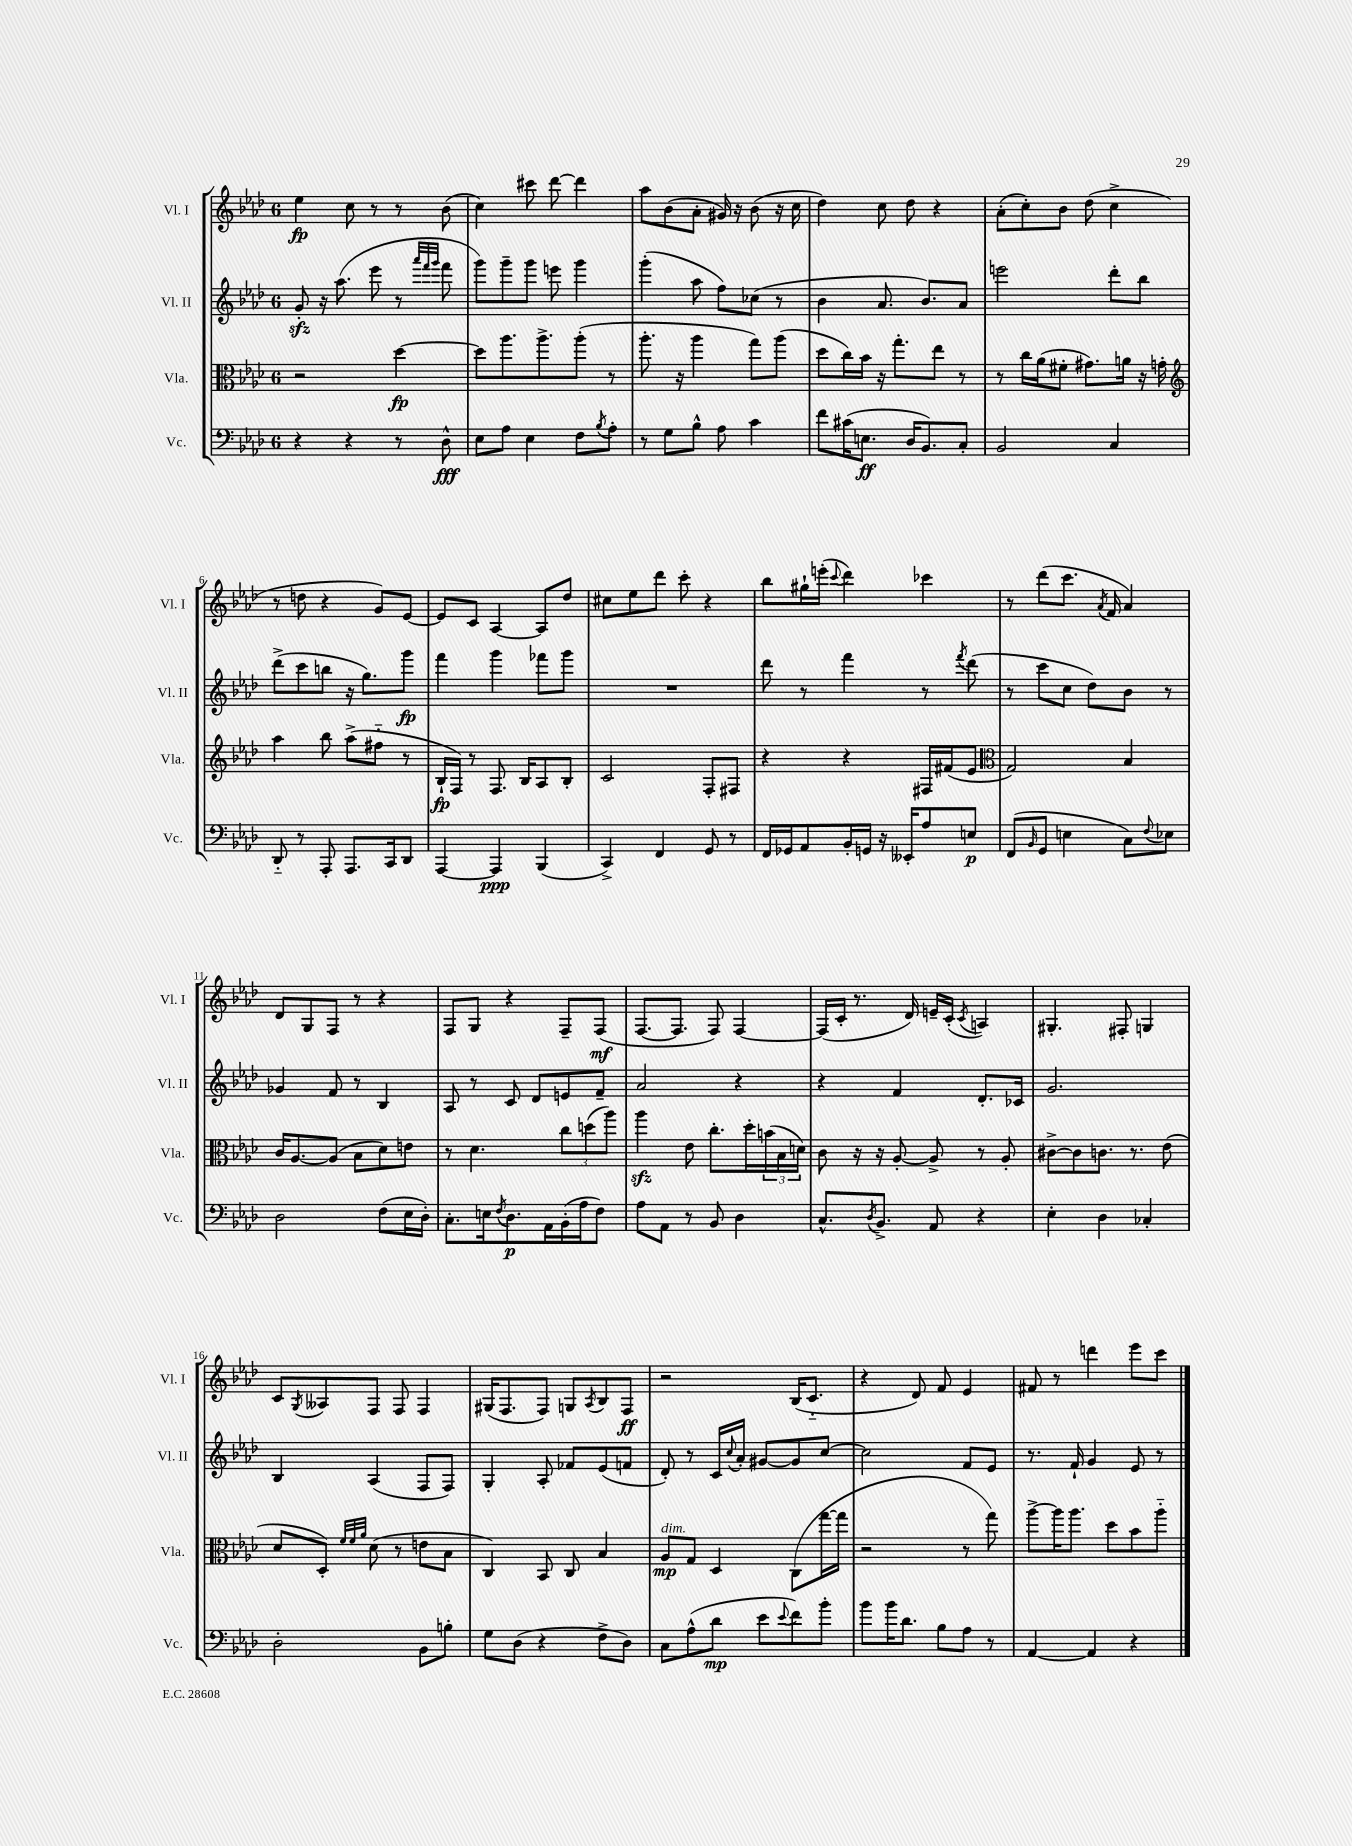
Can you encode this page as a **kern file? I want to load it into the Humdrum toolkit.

**kern	**dynam	**kern	**dynam	**kern	**dynam	**kern	**dynam
*part4	*part4	*part3	*part3	*part2	*part2	*part1	*part1
*staff4	*staff4	*staff3	*staff3	*staff2	*staff2	*staff1	*staff1
*I"Vc.	*	*I"Vla.	*	*I"Vl. II	*	*I"Vl. I	*
*I'Vc.	*	*I'Vla.	*	*I'Vl. II	*	*I'Vl. I	*
*clefF4	*	*clefC3	*	*clefG2	*	*clefG2	*
*k[b-e-a-d-]	*	*k[b-e-a-d-]	*	*k[b-e-a-d-]	*	*k[b-e-a-d-]	*
*M6/8	*	*M6/8	*	*M6/8	*	*M6/8	*
=1	=1	=1	=1	=1	=1	=1	=1
4r	.	2r	.	8gzz'/	.	4ee-\	fp
.	.	.	.	16r	.	.	.
.	.	.	.	(8.aa-\	.	.	.
4r	.	.	.	.	.	8cc\	.
.	.	.	.	8eee-\	.	8r	.
8r	.	[4dd-\	fp	8r	.	8r	.
.	.	.	.	32qqaaa-/LLL	.	.	.
.	.	.	.	32qqfff/	.	.	.
.	.	.	.	32qqggg/JJJ	.	.	.
8D-^^\	fff	.	.	8fff\	.	(8b-\	.
=2	=2	=2	=2	=2	=2	=2	=2
8E-\L	.	8dd-\L]	.	8ggg\L)	.	4cc\)	.
8A-\J	.	8.aa-\	.	8ggg~\	.	.	.
4E-\	.	.	.	8ggg\J	.	8ccc#X\	.
.	.	8.aa-^\	.	.	.	.	.
.	.	.	.	8eeen\	.	[8ddd-\	.
8F\L	.	(8aa-'\J	.	4ggg\	.	4ddd-\]	.
8qB-/	.	.	.	.	.	.	.
8A-'\J	.	8r	.	.	.	.	.
=3	=3	=3	=3	=3	=3	=3	=3
8r	.	8.aa-'\	.	(4ggg'\	.	8aa-\L	.
8G\L	.	.	.	.	.	(8b-\	.
.	.	16r	.	.	.	.	.
8B-^^\J	.	4aa-\	.	8aa-\	.	8a-'\J	.
8A-\	.	.	.	8ff\L)	.	16g#X/)	.
.	.	.	.	.	.	16r	.
4c\	.	8gg\L)	.	(8cc-X\J	.	(8b-\	.
.	.	(8aa-\J	.	8r	.	16r	.
.	.	.	.	.	.	16cc\	.
=4	=4	=4	=4	=4	=4	=4	=4
8f\L	.	8dd-\L	.	4b-\	.	4dd-\)	.
(16c#X\K	.	16cc\L)	.	.	.	.	.
8.En\J	ff	16b-\JJ	.	.	.	.	.
.	.	16r	.	8.a-/	.	8cc\	.
.	.	8.gg'\L	.	.	.	.	.
16D-/KL	.	.	.	.	.	8dd-\	.
8.BB-/)	.	.	.	8.b-/L)	.	.	.
.	.	8ee-\J	.	.	.	4r	.
8C'/J	.	8r	.	8a-/J	.	.	.
=5	=5	=5	=5	=5	=5	=5	=5
2BB-/	.	8r	.	2eeen\	.	(8a-'\L	.
.	.	16cc\LL	.	.	.	8cc'\)	.
.	.	(16a-\J	.	.	.	.	.
.	.	8f#X'\J	.	.	.	8b-\J	.
.	.	8.g#X\L)	.	.	.	(8dd-\	.
4C/	.	.	.	8ddd-'\L	.	4cc^\	.
.	.	16an\Jk	.	.	.	.	.
.	.	16r	.	8bb-\J	.	.	.
.	.	16gn'\	.	.	.	.	.
!!LO:LB:g=z
=6	=6	=6	=6	=6	=6	=6	=6
*	*	*clefG2	*	*	*	*	*
8DD-/	.	4aa-\	.	(8ddd-^\L	.	8r	.
8r	.	.	.	8ccc\	.	8ddn\	.
8AAA-'/	.	8bb-\	.	8bbn\J	.	4r	.
8.AAA-/L	.	(8aa-^\L	.	16r	.	.	.
.	.	.	.	8.gg\L)	.	.	.
.	.	8ff#X\J	.	.	.	8g/L)	.
16CC/k	.	.	.	.	.	.	.
8DD-/J	.	8r	.	8ggg\J	fp	[8e-/J	.
=7	=7	=7	=7	=7	=7	=7	=7
[4AAA-/	.	16B-`/LL	fp	4fff\	.	8e-/L]	.
.	.	16F/JJ)	.	.	.	.	.
.	.	8r	.	.	.	8c/J	.
4AAA-/]	ppp	8.F/	.	4ggg\	.	[4A-/	.
.	.	16B-/KL	.	.	.	.	.
(4BBB-/	.	8A-/	.	8fff-X\L	.	8A-/L]	.
.	.	8B-'/J	.	8ggg\J	.	8dd-/J	.
=8	=8	=8	=8	=8	=8	=8	=8
4CC^/)	.	2c/	.	2.r	.	8cc#X\L	.
.	.	.	.	.	.	8ee-\	.
4FF/	.	.	.	.	.	8ddd-\J	.
.	.	.	.	.	.	8ccc'\	.
8GG/	.	8F'/L	.	.	.	4r	.
8r	.	8F#X/J	.	.	.	.	.
=9	=9	=9	=9	=9	=9	=9	=9
16FF/LL	.	4r	.	8ddd-\	.	8bb-\L	.
16GG-X/J	.	.	.	.	.	.	.
8AA-/	.	.	.	8r	.	16gg#X`\L	.
.	.	.	.	.	.	(16eeen'\JJ	.
.	.	.	.	.	.	8qqccc/	.
16BB-'/L	.	4r	.	4fff\	.	4ddd-\)	.
16GGn/JJ	.	.	.	.	.	.	.
16r	.	.	.	.	.	.	.
16EE--X'/KL	.	.	.	.	.	.	.
8A-/	.	16F#X/LL	.	8r	.	4ccc-X\	.
.	.	(16f#X/J	.	.	.	.	.
.	.	.	.	8qfff/	.	.	.
8En/J	p	8e-/J	.	(8ddd-\	.	.	.
=10	=10	=10	=10	=10	=10	=10	=10
*	*	*clefC3	*	*	*	*	*
(8FF/L	.	2G/)	.	8r	.	8r	.
16qqBB-/	.	.	.	.	.	.	.
8GG/J	.	.	.	8ccc\L	.	(8ddd-\L	.
4En\	.	.	.	8cc\J	.	8.ccc\J	.
.	.	.	.	8dd-\L)	.	.	.
.	.	.	.	.	.	8qa-/	.
.	.	.	.	.	.	16f/	.
8C\L)	.	4B-/	.	8b-\J	.	4a-/)	.
8qqF/	.	.	.	.	.	.	.
8E-X\J	.	.	.	8r	.	.	.
!!LO:LB:g=z
=11	=11	=11	=11	=11	=11	=11	=11
2D-\	.	16c/KL	.	4g-X/	.	8d-/L	.
.	.	[8.A-/	.	.	.	.	.
.	.	.	.	.	.	8G/	.
.	.	(8A-/J]	.	8f/	.	8F/J	.
.	.	8B-\L	.	8r	.	8r	.
(8F\L	.	8d-\)	.	4B-/	.	4r	.
16E-\L	.	8en\J	.	.	.	.	.
16D-'\JJ)	.	.	.	.	.	.	.
=12	=12	=12	=12	=12	=12	=12	=12
8.C'\L	.	8r	.	8A-/	.	8F/L	.
.	.	4.d-\	.	8r	.	8G/J	.
16En\k	.	.	.	.	.	.	.
8qF/	.	.	.	.	.	.	.
8.D-\	p	.	.	8c/	.	4r	.
.	.	.	.	8d-/L	.	.	.
16AA-\L	.	.	.	.	.	.	.
(16BB-'\	.	12cc\L	.	8en/	.	8F~/L	.
16A-\J	.	.	.	.	.	.	.
.	.	(12ddn\	.	.	.	.	.
8F\J)	.	.	.	8f~/J	.	(8F/J	mf
.	.	12aa-\J)	.	.	.	.	.
=13	=13	=13	=13	=13	=13	=13	=13
8A-\L	.	4aa-zz\	.	2a-/	.	[8.F/L	.
8AA-\J	.	.	.	.	.	.	.
.	.	.	.	.	.	8.F/J]	.
8r	.	8e-\	.	.	.	.	.
8BB-/	.	8.cc'\L	.	.	.	8F/)	.
4D-\	.	.	.	4r	.	[4F/	.
.	.	16dd-'\L	.	.	.	.	.
.	.	(24bn\	.	.	.	.	.
.	.	24B-\	.	.	.	.	.
.	.	24dn\JJ)	.	.	.	.	.
=14	=14	=14	=14	=14	=14	=14	=14
8.C^^/L	.	8c\	.	4r	.	(16F/LL]	.
.	.	.	.	.	.	16c'/JJ	.
.	.	16r	.	.	.	8.r	.
8qD-/	.	.	.	.	.	.	.
8.BB-^/J	.	16r	.	.	.	.	.
.	.	[8A-'/	.	4f/	.	.	.
.	.	.	.	.	.	16d-/)	.
8AA-/	.	8A-^/]	.	.	.	16en~/LL	.
.	.	.	.	.	.	(16c'/JJ	.
.	.	.	.	.	.	8qc/	.
4r	.	8r	.	8.d-'/L	.	4An/)	.
.	.	8A-'/	.	.	.	.	.
.	.	.	.	16c-X/Jk	.	.	.
=15	=15	=15	=15	=15	=15	=15	=15
4E-'\	.	[8c#X^\L	.	2.g/	.	4.G#X'/	.
.	.	8c#\]	.	.	.	.	.
4D-\	.	8.cn\J	.	.	.	.	.
.	.	.	.	.	.	8F#X'/	.
.	.	8.r	.	.	.	.	.
4C-X'/	.	.	.	.	.	4Gn/	.
.	.	(8e-\	.	.	.	.	.
!!LO:LB:g=z
=16	=16	=16	=16	=16	=16	=16	=16
2D-'\	.	8d-/L	.	4B-/	.	8c/L	.
.	.	.	.	.	.	8qG/	.
.	.	8D-'/J)	.	.	.	8A--X/	.
.	.	32qqf/LLL	.	.	.	.	.
.	.	32qqf/	.	.	.	.	.
.	.	32qqa-/JJJ	.	.	.	.	.
.	.	(8d-\	.	(4A-/	.	8F/J	.
.	.	8r	.	.	.	8F/	.
8BB-\L	.	8en\L	.	8F/L	.	4F/	.
8Bn'\J	.	8B-\J	.	8F/J)	.	.	.
=17	=17	=17	=17	=17	=17	=17	=17
8G\L	.	4C/)	.	4G'/	.	(16G#X/KL	.
.	.	.	.	.	.	8.F/	.
(8D-\J	.	.	.	.	.	.	.
4r	.	8BB-/	.	8A-'/	.	8F/J)	.
.	.	8C/	.	8f-X/L	.	8Gn/L	.
.	.	.	.	.	.	8qA-/	.
8F^\L	.	4B-/	.	(8e-/	.	8B-/	.
8D-\J)	.	.	.	8fn/J	.	8F/J	ff
=18	=18	=18	=18	=18	=18	=18	=18
!	!	!LO:TX:a:i:t=dim.	!	!	!	!	!
8C\L	.	8A-/L	mp	8d-'/)	.	2r	.
(8A-^^\	.	8G/J	.	8r	.	.	.
8d-\J	mp	4D-/	.	16c/LL	.	.	.
.	.	.	.	8qqcc/	.	.	.
.	.	.	.	16a-'/JJ	.	.	.
8e-\L	.	.	.	[8g#X/L	.	.	.
8qqe-/	.	.	.	.	.	.	.
8f\)	.	(8C\L	.	8g#/]	.	(16B-/KL	.
.	.	.	.	.	.	8.c/J	.
8b-'\J	.	[16gg\L	.	[8cc/J	.	.	.
.	.	16gg\JJ]	.	.	.	.	.
=19	=19	=19	=19	=19	=19	=19	=19
8b-\L	.	2r	.	2cc\]	.	4r	.
16b-\K	.	.	.	.	.	.	.
8.d-\J	.	.	.	.	.	.	.
.	.	.	.	.	.	8d-/)	.
8B-\L	.	.	.	.	.	8f/	.
8A-\J	.	8r	.	8f/L	.	4e-/	.
8r	.	8gg\)	.	8e-/J	.	.	.
=20	=20	=20	=20	=20	=20	=20	=20
[4AA-/	.	[8aa-^\L	.	8.r	.	8f#X/	.
.	.	16aa-\K]	.	.	.	8r	.
.	.	8.aa-\J	.	16f`/	.	.	.
4AA-/]	.	.	.	4g/	.	4dddn\	.
.	.	8dd-\L	.	.	.	.	.
4r	.	8b-\	.	8e-/	.	8eee-\L	.
.	.	8aa-\J	.	8r	.	8ccc\J	.
==	==	==	==	==	==	==	==
*-	*-	*-	*-	*-	*-	*-	*-
